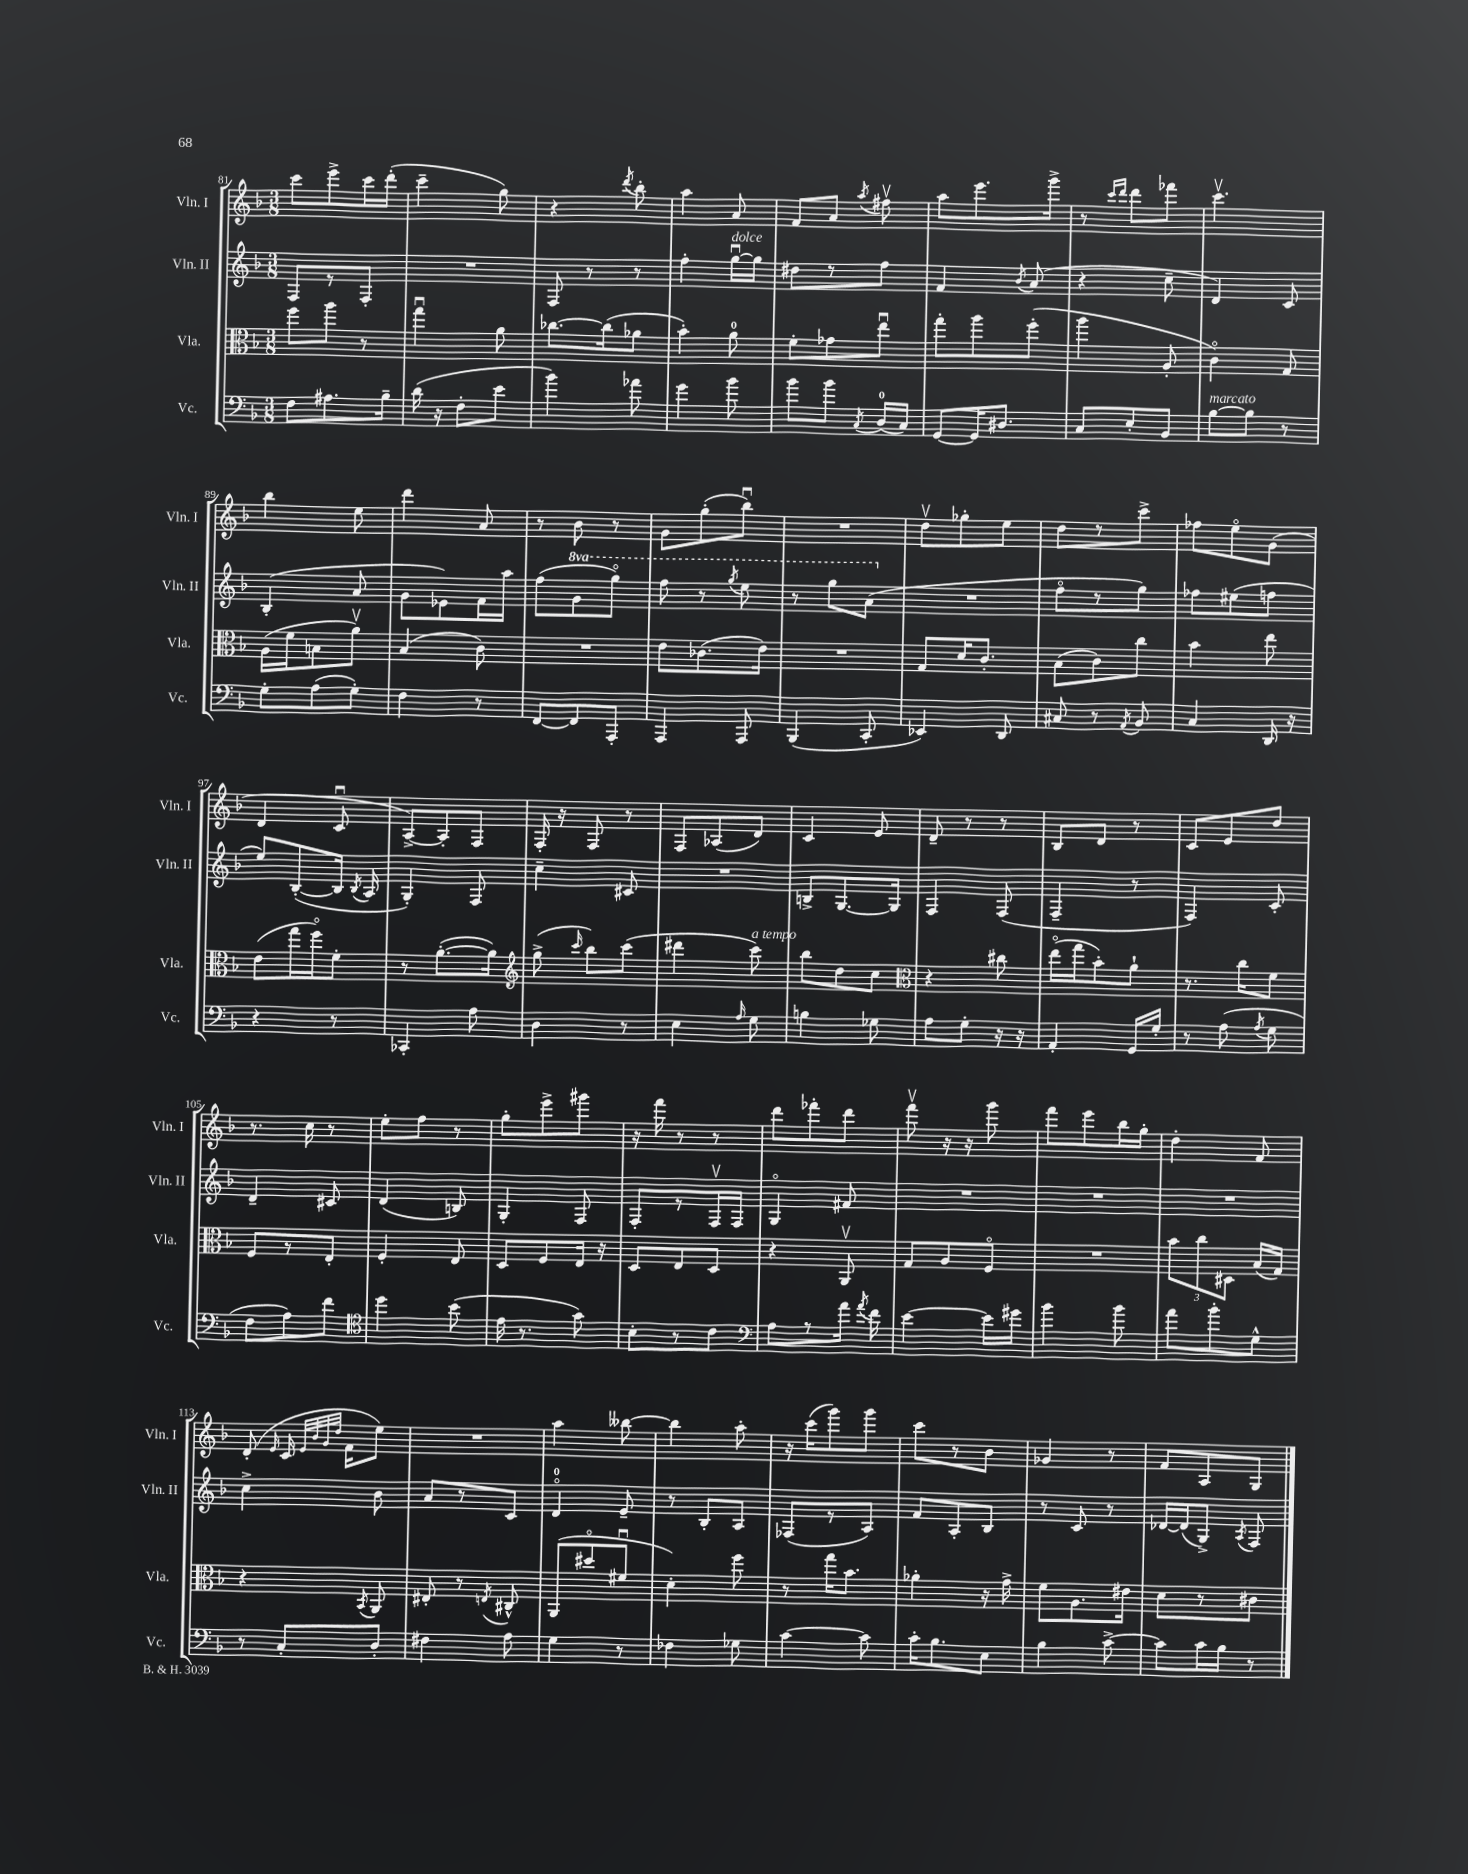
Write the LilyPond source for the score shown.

<<
\new StaffGroup <<
\new Staff = "s0" \with { instrumentName = "Vln. I" shortInstrumentName = "Vln. I" } {
    \clef treble \key f \major \numericTimeSignature \time 3/8
    \autoBeamOff c'''8[ e'''8-> c'''16 d'''16]-.( |
    c'''4-- g''8) |
    r4 \acciaccatura { d'''8 } bes''8-. |
    a''4 a'8 |
    f'8[ a'8] \acciaccatura { a''8 } fis''8\upbow |
    a''8[ e'''8. g'''16]-> |
    r8 \grace { c'''16[ d'''16] } d'''8[ fes'''8] |
    c'''4.\upbow |
    bes''4 e''8 |
    d'''4 a'8 |
    r8 bes'8 r8 |
    g'8[ g''8-.( bes''8]\downbow) |
    R4. |
    d''8[\upbow ges''8-. e''8] |
    d''8[ r8 c'''8]-> |
    fes''8[ e''8\flageolet g'8]( |
    d'4 c'8\downbow |
    a8[~->) a8-. f8] |
    f16-. r16 f8 r8 |
    f8[ aes8( d'8]) |
    c'4 e'8 |
    d'8-- r8 r8 |
    bes8[ d'8] r8 |
    c'8[ e'8 d''8] |
    r8. c''16 r8 |
    e''8[-. f''8] r8 |
    g''8[-. e'''8-> gis'''8] |
    r16 f'''16 r8 r8 |
    d'''8[ fes'''8-. d'''8] |
    f'''8\upbow r16 r16 g'''8 |
    f'''8[ e'''8 bes''16 g''16]-. |
    d''4-. f'8 |
    d'8-.( \grace { e'16 } c'16 \grace { e'32[ bes'32 g'32 d''32] } f'16[ e''8]) |
    R4. |
    a''4 beses''8~ |
    beses''4 a''8-. |
    r16 c'''16[( g'''8) g'''8] |
    c'''8[ r8 bes'8] |
    ges'4 r8 |
    f'8[ a8 g8] \bar "|." |
}
\new Staff = "s1" \with { instrumentName = "Vln. II" shortInstrumentName = "Vln. II" } {
    \clef treble \key f \major \numericTimeSignature \time 3/8 \set Staff.ottavationMarkups = #ottavation-simple-ordinals
    \autoBeamOff f8[ r8 f8]-. |
    R4. |
    f8 r8 r8 |
    f''4-. g''16[~\downbow^\markup { \italic "dolce" } g''16] |
    dis''8[ r8 f''8] |
    f'4 \acciaccatura { bes'8 } a'8( |
    r4 c''8-- |
    d'4) c'8 |
    bes4-.( a'8 |
    g'8[ ees'8) f'16 a''16] |
    f''8[( \ottava #1 g''8 g'''8]\flageolet) |
    f'''8 r8 \acciaccatura { g'''8 } e'''8 |
    r8 g'''8[ a''8]( \ottava #0 |
    R4. |
    f''8[\flageolet r8 g''8]) |
    fes''8[ eis''8( f''8] |
    e''8[) bes8~-.( bes16] \acciaccatura { bes8 } a16 |
    g4-.) f8 |
    c''4-- cis'8 |
    R4. |
    b8[-> g8.~ g16] |
    f4 f8( |
    f4-- r8 |
    f4) c'8-. |
    d'4-- cis'8 |
    d'4( b8) |
    g4-. f8 |
    f8[-. r8 f16\upbow f16] |
    g4\flageolet fis'8 |
    R4. |
    R4. |
    R4. |
    c''4-> bes'8 |
    a'8[ r8 c'8] |
    d'4-0\flageolet e'8-- |
    r8 bes8[-. a8] |
    fes8[( r8 a8]) |
    f'8[ a8-. bes8] |
    r8 c'8 r8 |
    des'16[~ des'16( g8]->) \acciaccatura { a8 } f8 \bar "|." |
}
\new Staff = "s2" \with { instrumentName = "Vla." shortInstrumentName = "Vla." } {
    \clef alto \key f \major \numericTimeSignature \time 3/8
    \autoBeamOff f''8[ a''8] r8 |
    g''4\downbow a'8 |
    ces''8.[~ ces''16( aes'8] |
    bes'4-.) a'8-0 |
    f'8[-. ges'8 e''8]\downbow |
    g''8[-. a''8 f''8]-.( |
    a''4 a8-. |
    c'4\flageolet) g8 |
    a16[( f'16 b8 a'8]\upbow) |
    bes4( c'8) |
    R4. |
    e'8[ ces'8.( e'16]) |
    R4. |
    g8[ d'16 c'8.]-. |
    bes8[( c'8) c''8] |
    bes'4 e''8 |
    e'8[( g''16 f''16\flageolet) f'8]-. |
    r8 a'8.[~-.( a'16]) |
    \clef treble g''8->( \grace { c'''16 } bes''8[) c'''8]( |
    dis'''4 c'''8^\markup { \italic "a tempo" }) |
    bes''8[ d''8 c''8] |
    \clef alto r4 cis''8 |
    e''16[\flageolet( g''16 bes'8-.) a'8]-! |
    r8. c''16[ f'8] |
    f8[ r8 e8]-. |
    f4-. e8 |
    d8[ f8 e16] r16 |
    d8[ e8 d8] |
    r4 a,8\upbow |
    g8[ a8 f8]\flageolet |
    R4. |
    \tuplet 3/2 { bes'8[ c''8 dis8] } bes16[( g16]) |
    r4 \acciaccatura { bes,8 } a,8 |
    eis8-. r8 \acciaccatura { e8 } cis8-^ |
    a,8[( dis''8\flageolet fis'8]\downbow |
    d'4-.) f''8 |
    r8 g''16[ bes'8.] |
    aes'4-. r16 g'16-> |
    f'8[ a8. eis'16] |
    d'8[ r8 cis'8] \bar "|." |
}
\new Staff = "s3" \with { instrumentName = "Vc." shortInstrumentName = "Vc." } {
    \clef bass \key f \major \numericTimeSignature \time 3/8
    \autoBeamOff f8[ ais8. bes16]-- |
    d'16( r16 f8[-. e'8] |
    bes'4) aes'8 |
    g'4 bes'8 |
    bes'8[ bes'8] \acciaccatura { c8 } d16[-0( c16]) |
    g,8[~ g,16 dis8.] |
    c8[ e8-. bes,8] |
    bes8[~^\markup { \italic "marcato" } bes8] r8 |
    g8[-. a8( g8]-.) |
    f4 r8 |
    f,8[~ f,8 a,,8]-. |
    a,,4 a,,8 |
    bes,,4( c,8-. |
    ees,4) d,8 |
    cis8 r8 \acciaccatura { a,8 } bes,8 |
    c4 d,16 r16 |
    r4 r8 |
    ces,4-. a8 |
    d4 r8 |
    e4 \grace { a16 } g8 |
    b4 ges8 |
    a8[ g8]-. r16 r16 |
    a,4-. g,16[ g16]-. |
    r8 a8( \acciaccatura { a8 } g8 |
    f8[ a8) f'8] |
    \clef tenor d''4 bes'8( |
    e'16 r8. g'8) |
    bes8[-. r8 c'8] |
    \clef bass a8[ r8 a'16] \acciaccatura { a'8 } f'16 |
    e'4~ e'16[ gis'16] |
    bes'4 bes'8 |
    a'8[ bes'8-. g8]-^ |
    r8 c8[-. d8]-. |
    fis4 a8 |
    g4 r8 |
    fes4 ges8 |
    c'4~ c'8 |
    c'16[-. bes8. e8] |
    bes4 c'8~-> |
    c'8[ c'16 bes16] r8 \bar "|." |
}
>>
>>
\layout { \context { \Score currentBarNumber = #81 } }
